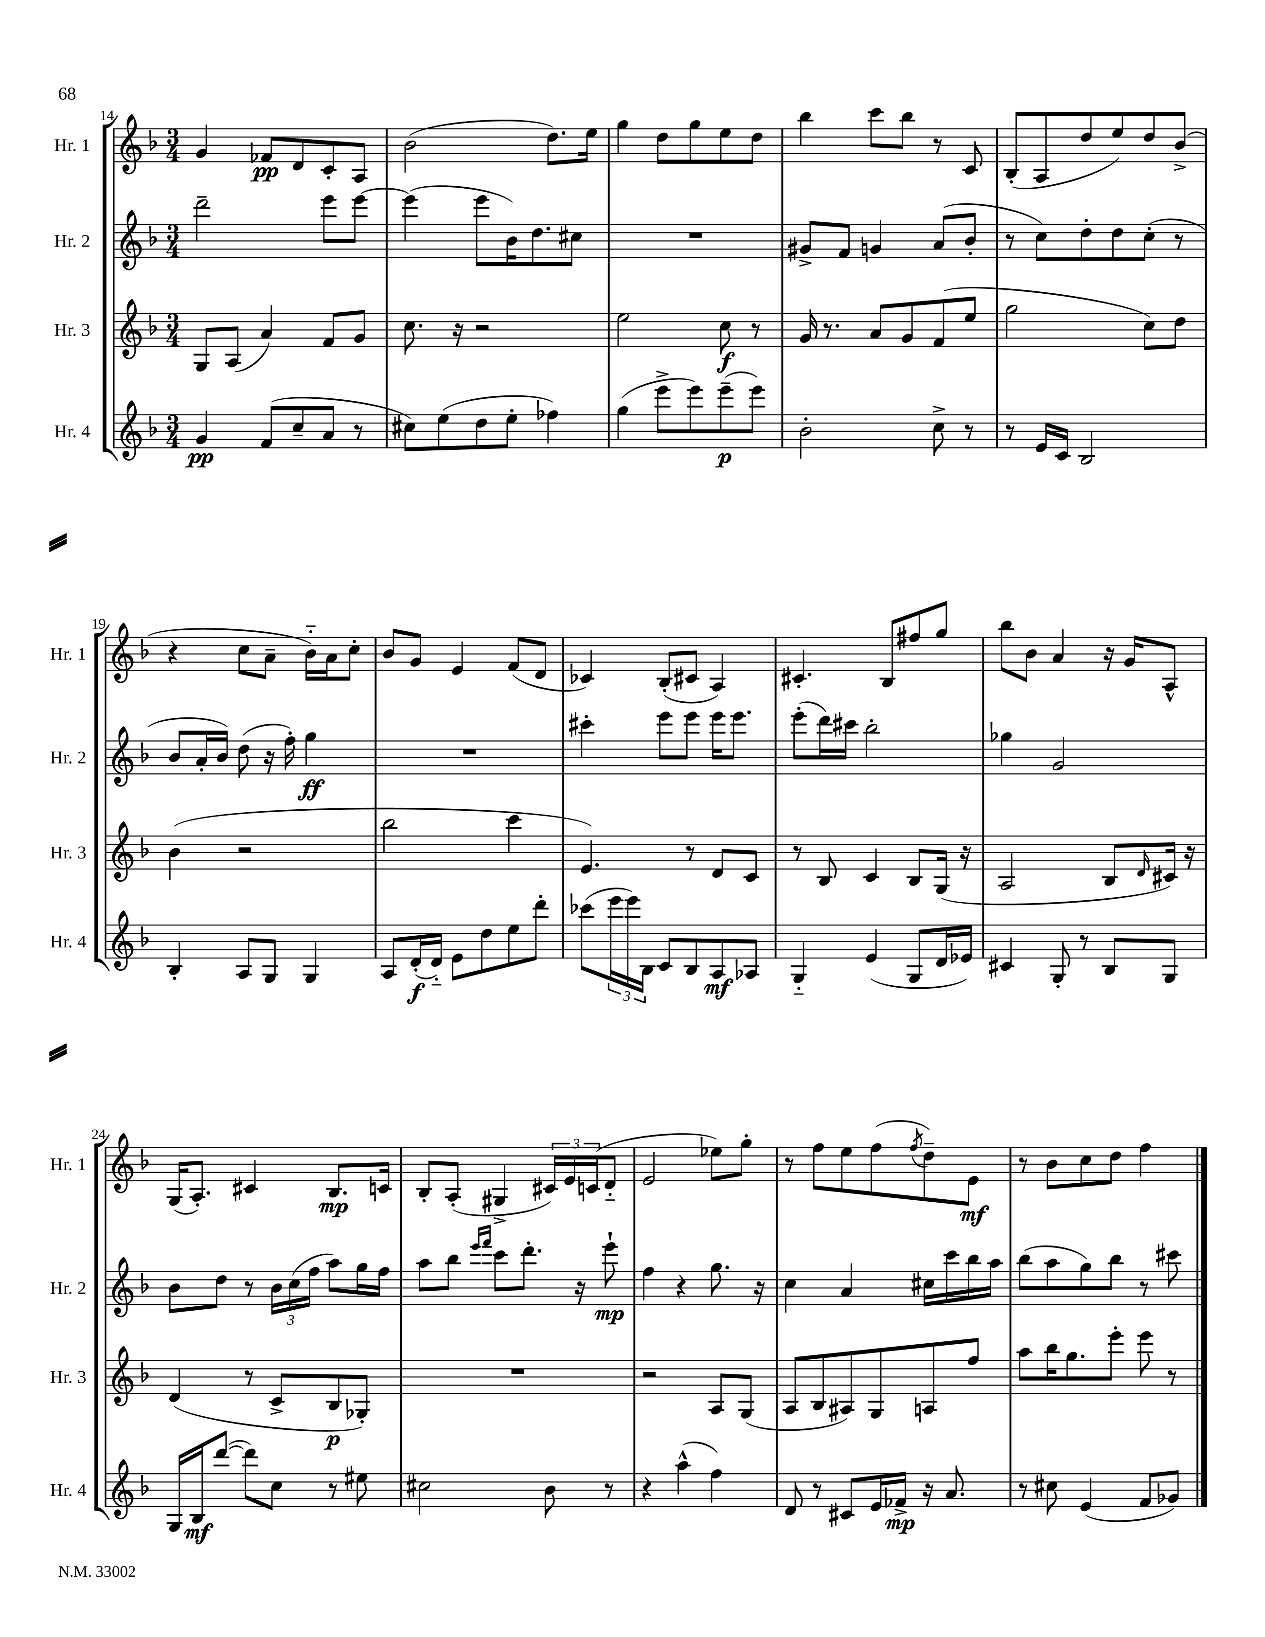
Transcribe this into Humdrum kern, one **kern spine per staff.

**kern	**kern	**kern	**kern
*staff4	*staff3	*staff2	*staff1
*clefG2	*clefG2	*clefG2	*clefG2
*k[b-]	*k[b-]	*k[b-]	*k[b-]
*M3/4	*M3/4	*M3/4	*M3/4
4g	8G	2ddd~	4g
.	(8A	.	.
(8f	4a)	.	8f-
8cc~	.	.	8d
8a	8f	8eee	8c'
8r	8g	[8eee	8A
=	=	=	=
8cc#)	8.cc	(4eee]	(2b-
(8ee	.	.	.
.	16r	.	.
8dd	2r	8eee	.
8ee'	.	16b-)	.
.	.	8.dd	.
4ff-)	.	.	8.dd)
.	.	8cc#	.
.	.	.	16ee
=	=	=	=
(4gg	2ee	2.r	4gg
8eee^	.	.	8dd
8eee)	.	.	8gg
(8eee~	8cc	.	8ee
8eee)	8r	.	8dd
=	=	=	=
2b-'	16g	8g#^	4bb-
.	8.r	.	.
.	.	8f	.
.	8a	4g	8ccc
.	8g	.	8bb-
8cc^	(8f	(8a	8r
8r	8ee	8b-'	8c
=	=	=	=
8r	2gg	8r	(8B-'
16e	.	8cc)	8A
16c	.	.	.
2B-	.	8dd'	8dd
.	.	8dd	8ee)
.	8cc)	(8cc'	8dd
.	8dd	8r	(8b-^
=	=	=	=
4B-'	(4b-	8b-	4r
.	.	16a'	.
.	.	16b-)	.
8A	2r	(8dd	8cc
8G	.	16r	8a~
.	.	16ff')	.
4G	.	4gg	16b-'~)
.	.	.	16a
.	.	.	8cc'
=	=	=	=
8A	2bb-	2.r	8b-
(16d'	.	.	8g
16d'~)	.	.	.
8e	.	.	4e
8dd	.	.	.
8ee	4ccc	.	(8f
8ddd'	.	.	8d
=	=	=	=
(8ccc-	4.e)	4ccc#'	4c-)
24eee	.	.	.
24eee)	.	.	.
24B-	.	.	.
8c	.	8eee	(8B-'
8B-	8r	8eee	8c#
8A	8d	16eee	4A)
.	.	8.eee	.
8A-	8c	.	.
=	=	=	=
4G'~	8r	(8eee'	4.c#'
.	8B-	16ddd)	.
.	.	16ccc#	.
(4e	4c	2bb-'	.
.	.	.	8B-
8G	8B-	.	8ff#
16d	(16G	.	8gg
16e-)	16r	.	.
=	=	=	=
4c#	2A	4gg-	8bb-
.	.	.	8b-
8G'	.	2g	4a
8r	.	.	.
8B-	8B-	.	16r
.	.	.	16g
.	16qqd	.	.
8G	16c#)	.	8A^^
.	16r	.	.
=	=	=	=
16G	(4d	8b-	(16G
16B-	.	.	8.A')
([8ddd	.	8dd	.
8ddd])	8r	8r	4c#
8cc	8c^	24b-	.
.	.	(24cc	.
.	.	24ff	.
8r	8B-	8aa)	8.B-
8ee#	8G-')	16gg	.
.	.	16ff	16c
=	=	=	=
2cc#	2.r	8aa	8B-'
.	.	8bb-	(8A'
.	.	16qqeee	.
.	.	16qqfff	.
.	.	8ccc	4G#^
.	.	8.ddd'	.
8b-	.	.	24c#)
.	.	.	24e
.	.	16r	.
.	.	.	(24c
8r	.	8eee`	8d'~
=	=	=	=
4r	2r	4ff	2e
(4aa^^	.	4r	.
4ff)	8A	8.gg	8ee-)
.	(8G	.	8gg'
.	.	16r	.
=	=	=	=
8d	8A	4cc	8r
8r	8B-	.	8ff
8c#	8A#)	4a	8ee
16e	8G	.	(8ff
16f-^	.	.	.
.	.	.	8qff
16r	8A	16cc#	8dd~)
8.a	.	16ccc	.
.	8ff	16bb-	8e
.	.	16aa	.
=	=	=	=
8r	8aa	(8bb-	8r
8cc#	16bb-	8aa	8b-
.	8.gg	.	.
(4e	.	8gg)	8cc
.	8eee'	8bb-	8dd
8f	8eee	8r	4ff
8g-)	8r	8ccc#	.
==	==	==	==
*-	*-	*-	*-
